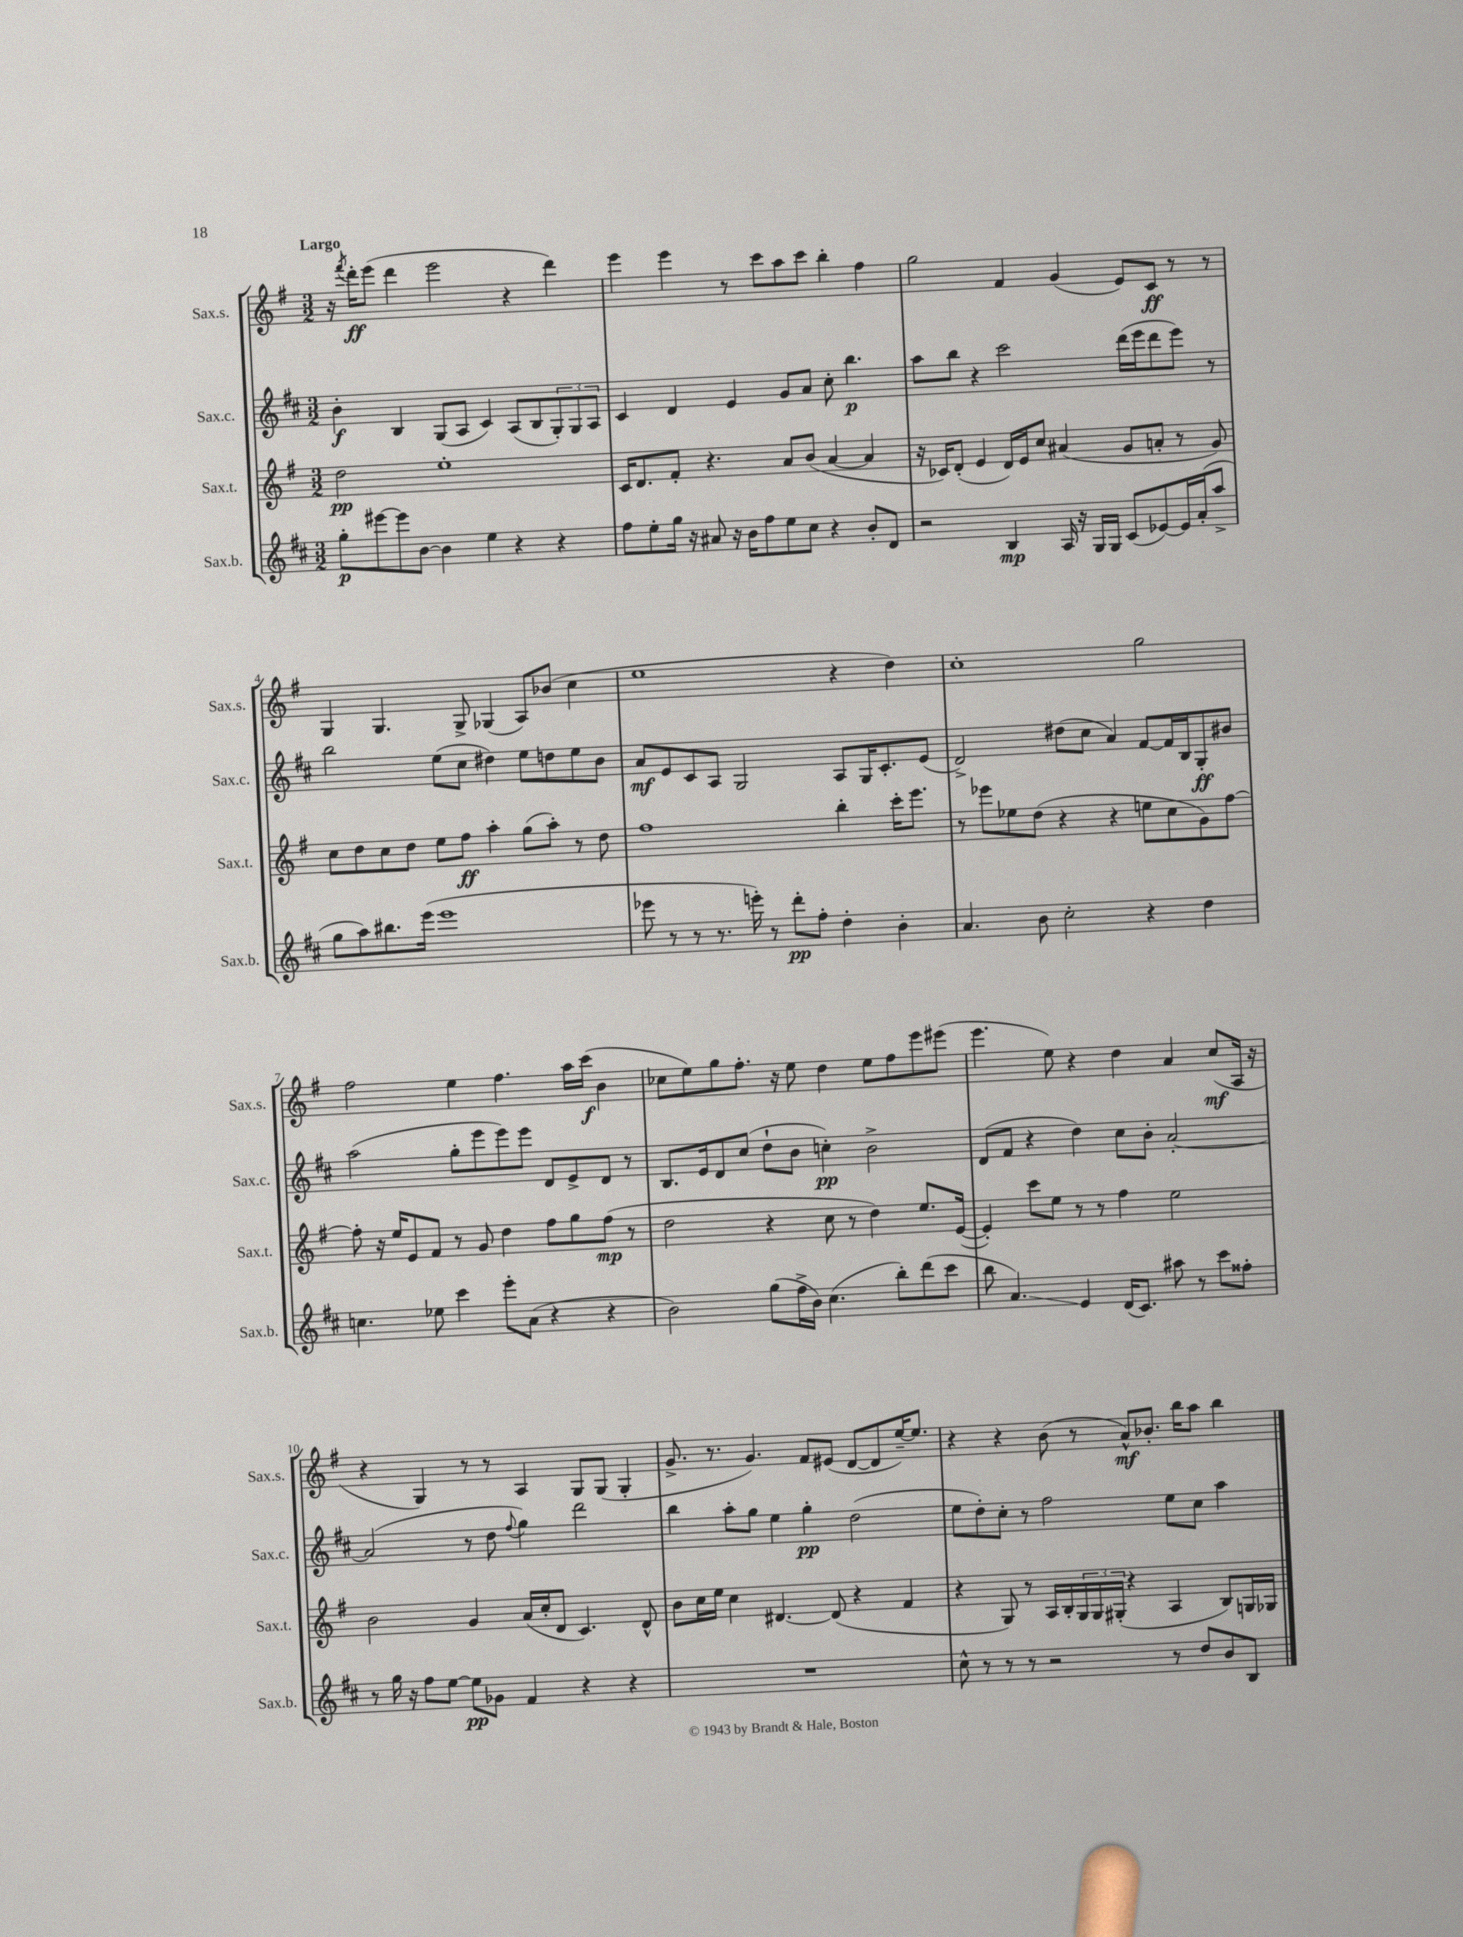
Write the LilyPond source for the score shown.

<<
\new StaffGroup <<
\new Staff = "s0" \with { instrumentName = "Sax.s." shortInstrumentName = "Sax.s." } {
    \clef treble \key g \major \numericTimeSignature \time 3/2 \tempo "Largo"
    r16 \acciaccatura { fis'''8 } d'''16-.\ff e'''8( d'''4 e'''2 r4 d'''4) |
    e'''4 e'''4 r8 c'''8 a''8 c'''8 b''4-. fis''4 |
    g''2 fis'4 g'4( e'8) c'8\ff r8 r8 |
    g4 g4. g8-> ges4( a8) bes'8( c''4 |
    e''1 r4 d''4) |
    c''1-. g''2 |
    fis''2 e''4 fis''4. a''16 c'''16\f( b'4 |
    ces''8 e''8) g''8 fis''8.-. r16 e''8 d''4 e''8 fis''8 e'''8 eis'''8( |
    e'''4. e''8) r4 d''4 a'4 c''8\mf( a16 r16 |
    r4 g4) r8 r8 a4 g8 g8( g4-. |
    g'8.-> r8. g'4.) fis'8 eis'8( d'8~ d'8 e''16~--) e''8. |
    r4 r4 b'8( r8 a'8-^\mf) bes'8.-. b''16 a''8 b''4 \bar "|." |
}
\new Staff = "s1" \with { instrumentName = "Sax.c." shortInstrumentName = "Sax.c." } {
    \clef treble \key d \major \numericTimeSignature \time 3/2
    b'4-.\f b4 g8( a8 cis'4) a8( b8 \tuplet 3/2 { g8-.) g8 a8 } |
    cis'4 d'4 e'4 g'8 a'8 cis''8-. b''4.\p |
    a''8 b''8 r4 cis'''2 d'''16( e'''16 d'''8 e'''8) r8 |
    b''2 e''8( cis''8 dis''4) e''8 d''8 e''8 b'8 |
    a'8\mf e'8 cis'8 a8 g2 a8 g16 cis'8.-. e'8( |
    d'2->) dis''8( cis''8 a'4) fis'8~ fis'16 b16 g8-.\ff bis'8 |
    a''2( g''8-. e'''8 e'''8) e'''8 d'8 e'8-> d'8 r8 |
    b8. e'16 d'8 cis''8( d''8-! b'8 c''4-.\pp) b'2-> |
    d'8( fis'8 r4 d''4) cis''8 b'8-. a'2~-. |
    a'2( r8 d''8 \appoggiatura { fis''8 } g''4) d'''2 |
    b''4 a''8-. g''8 e''4 g''4-.\pp d''2( |
    e''8 d''8-.) cis''8-. r8 fis''2 e''8 cis''8 a''4 \bar "|." |
}
\new Staff = "s2" \with { instrumentName = "Sax.t." shortInstrumentName = "Sax.t." } {
    \clef treble \key g \major \numericTimeSignature \time 3/2
    d''2\pp e''1-. |
    c'16 d'8. fis'8-. r4. a'8 b'8( a'4~ a'4 |
    r16 ces'16) d'8-.( e'4 d'16) e'16 c''8 ais'4( g'8 a'8-. r8 g'8) |
    c''8 d''8 c''8 d''8 e''8 fis''8\ff a''4-. g''8( a''8-.) r8 d''8 |
    fis''1 b''4-. c'''16-. e'''8. |
    r8 ees'''8 ees''8 d''8( r4 r4 e''8 c''8 g'8) fis''8~ |
    fis''8-. r16 e''16 e'8 fis'8 r8 g'8 d''4 fis''8 g''8 fis''8\mp( r8 |
    d''2 r4 c''8 r8 d''4) e''8. e'16~( |
    e'4-.) c'''8 e''8 r8 r8 fis''4 e''2 |
    b'2 g'4 a'16( c''16-. d'8 c'4.) d'8-^ |
    b'8 c''16 e''16 c''4 dis'4.~ dis'8( r4 fis'4 |
    r4 g8) r8 a16 b16-. \tuplet 3/2 { g16 g16 gis16-.( } r4 a4 b8) g16 ges16 \bar "|." |
}
\new Staff = "s3" \with { instrumentName = "Sax.b." shortInstrumentName = "Sax.b." } {
    \clef treble \key d \major \numericTimeSignature \time 3/2
    g''8-.\p eis'''8~ eis'''8 b'8~ b'4 e''4 r4 r4 |
    fis''8 e''8-. g''16 r16 ais'8 r16 b'16 fis''8 e''8 cis''8 r4 b'8-. d'8 |
    r2 b4\mp a16 r16 g16 g16 cis'8( ees'8~) ees'16 a'16-.( a''8-> |
    g''8 a''8) bis''8. e'''16( e'''1 |
    ees'''8 r8 r8 r8. e'''16-.) r8 d'''8-.\pp fis''8-. d''4-. b'4-. |
    a'4. b'8 cis''2-. r4 d''4 |
    c''4. ees''8 cis'''4 e'''8-. a'8( r4 r4 |
    b'2) g''8( fis''16-> b'16) cis''4.( b''8-.) d'''8( cis'''8 |
    b''8 a'4.\glissando) e'4 d'16( cis'8.) ais''8 r8 cis'''8 fisis''8-. |
    r8 g''16 r16 fis''8 e''8~ e''8\pp ges'8 fis'4 r4 r4 |
    R1. |
    cis''8-^ r8 r8 r8 r2 r8 d''8 b'8 b8 \bar "|." |
}
>>
>>
